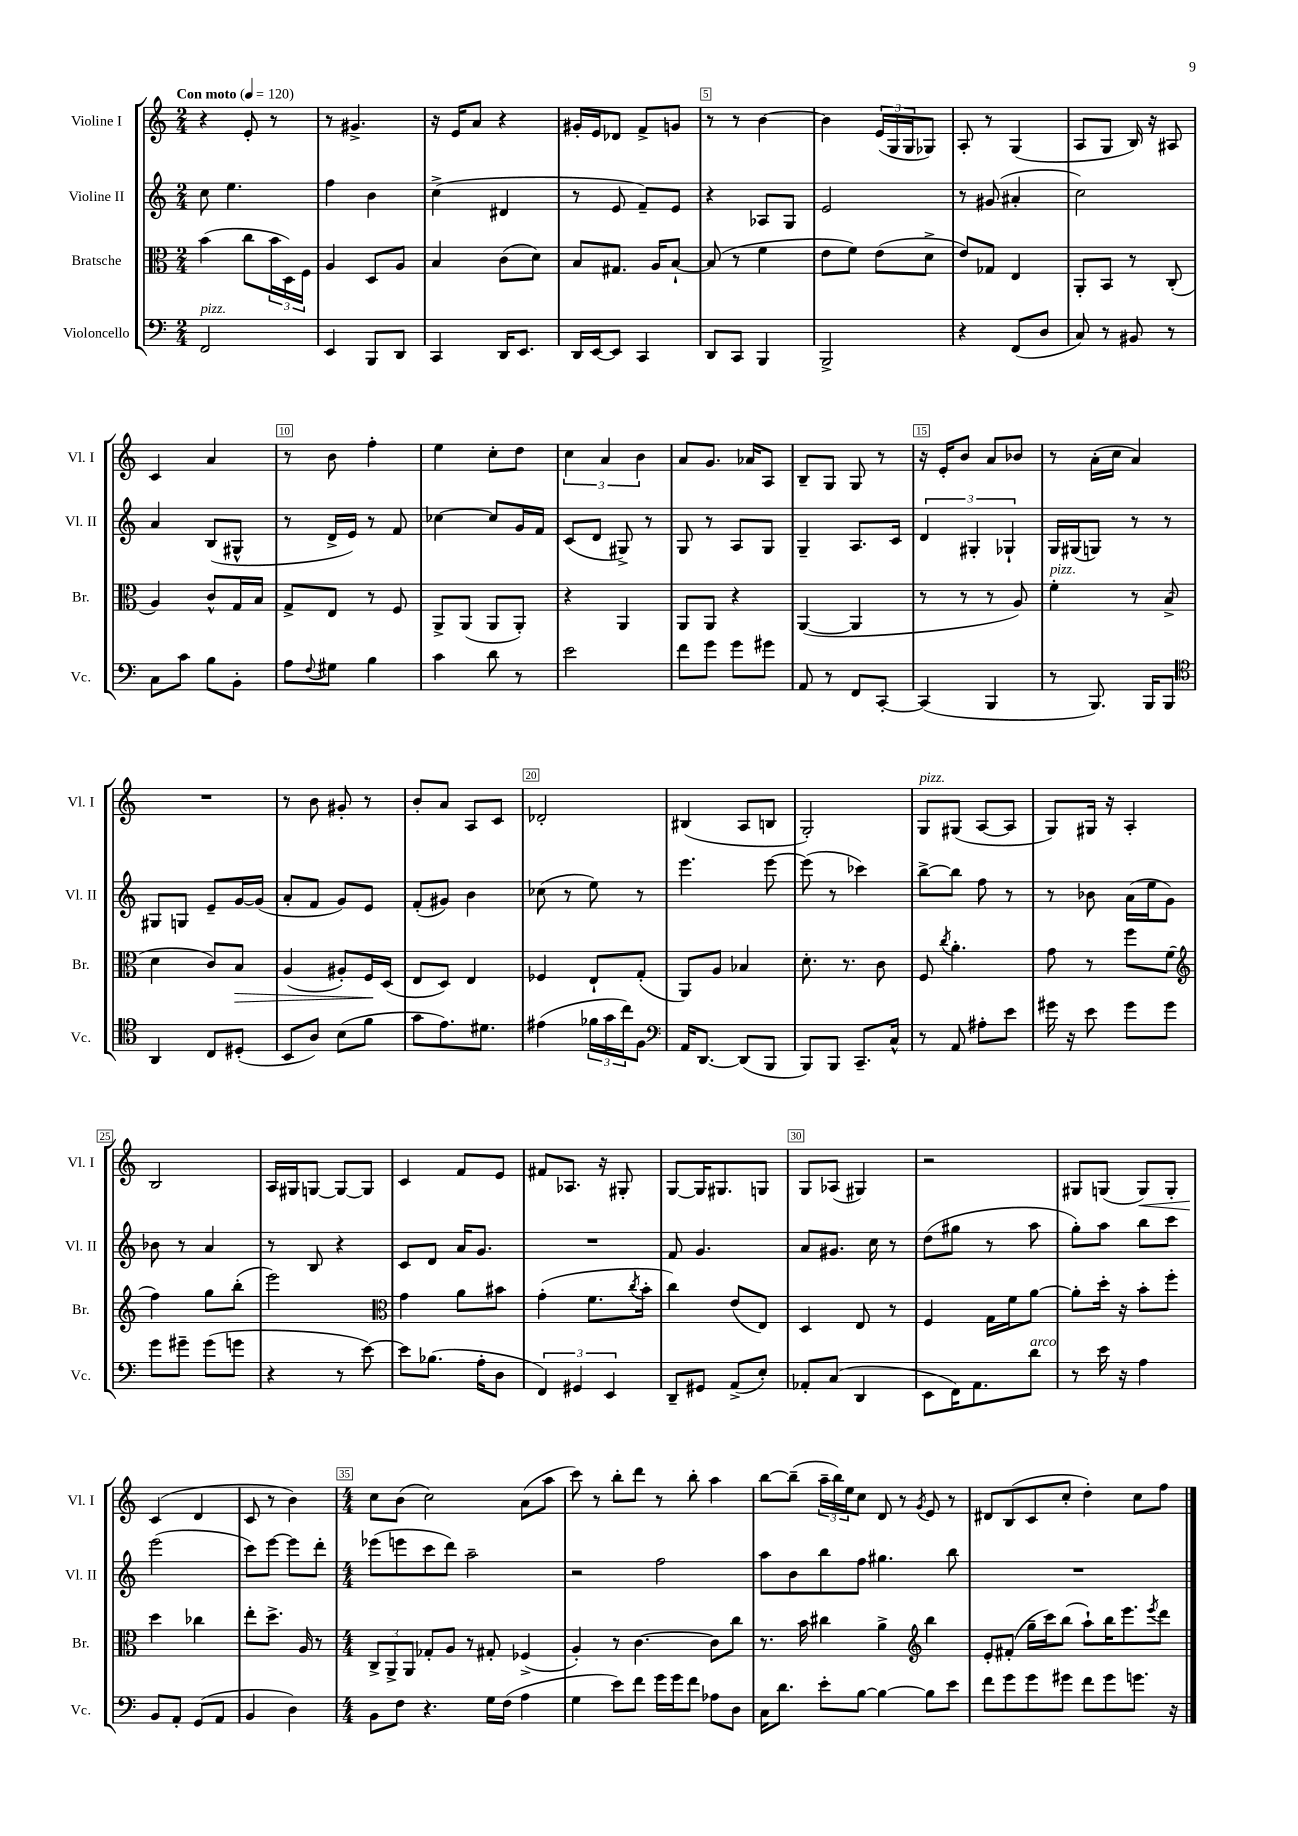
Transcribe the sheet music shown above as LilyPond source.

<<
\new StaffGroup <<
\new Staff = "s0" \with { instrumentName = "Violine I" shortInstrumentName = "Vl. I" } {
    \clef treble \key c \major \numericTimeSignature \time 2/4 \tempo "Con moto" 4 = 120
    r4 e'8-. r8 |
    r8 gis'4.-> |
    r16 e'16 a'8 r4 |
    gis'16-. e'16 des'8 f'8-> g'8 |
    r8 r8 b'4~ |
    b'4 \tuplet 3/2 { e'16( g16 g16 } ges8) |
    a8-. r8 g4( |
    a8 g8 b16) r16 ais8 |
    c'4 a'4 |
    r8 b'8 f''4-. |
    e''4 c''8-. d''8 |
    \tuplet 3/2 { c''4 a'4 b'4 } |
    a'8 g'8. aes'16 a8 |
    b8-- g8 g8 r8 |
    r16 e'16-. b'8 a'8 bes'8 |
    r8 a'16-.( c''16 a'4) |
    R2 |
    r8 b'8 gis'8-. r8 |
    b'8-. a'8 a8 c'8 |
    des'2-. |
    bis4( a8 b8 |
    g2-.) |
    g8^\markup { \italic "pizz." } gis8( a8~ a8 |
    g8) gis16 r16 a4-. |
    b2 |
    a16 gis16 g8~ g8~ g8 |
    c'4 f'8 e'8 |
    fis'8 aes8. r16 gis8-. |
    g8~ g16 gis8. g8 |
    g8 aes8( gis4) |
    r2 |
    gis8 g8( g8\<) g8-. |
    c'4\!( d'4 |
    c'8 r8 b'4) |
    \numericTimeSignature \time 4/4 c''8 b'8( c''2) a'8( a''8 |
    c'''8) r8 b''8-. d'''8 r8 b''8-. a''4 |
    b''8~ b''8--( \tuplet 3/2 { a''16-- b''16) e''16 } c''8 d'8 r8 \acciaccatura { g'8 } e'8 r8 |
    dis'8 b8( c'8 c''8-. d''4-.) c''8 f''8 \bar "|." |
}
\new Staff = "s1" \with { instrumentName = "Violine II" shortInstrumentName = "Vl. II" } {
    \clef treble \key c \major \numericTimeSignature \time 2/4
    c''8 e''4. |
    f''4 b'4 |
    c''4->( dis'4 |
    r8 e'8 f'8--) e'8 |
    r4 aes8 g8 |
    e'2 |
    r8 gis'8( ais'4-. |
    c''2) |
    a'4 b8( gis8-^ |
    r8 d'16-> e'16) r8 f'8 |
    ces''4~ ces''8 g'16 f'16 |
    c'8( d'8 gis8->) r8 |
    g8 r8 a8 g8 |
    g4-- a8. c'16 |
    \tuplet 3/2 { d'4 gis4-. ges4-! } |
    g16 gis16( g8) r8 r8 |
    gis8 g8 e'8-- g'16~ g'16( |
    a'8-. f'8 g'8) e'8 |
    f'8-.( gis'8) b'4 |
    ces''8( r8 e''8) r8 |
    e'''4. e'''8~ |
    e'''8( r8 ces'''4) |
    b''8~-> b''8 f''8 r8 |
    r8 bes'8 a'16( e''16 g'8) |
    bes'8 r8 a'4 |
    r8 b8 r4 |
    c'8 d'8 a'16 g'8. |
    R2 |
    f'8 g'4. |
    a'8 gis'8. c''16 r8 |
    d''8( gis''8 r8 a''8 |
    g''8-.) a''8 b''8 c'''8 |
    e'''2( |
    c'''8) e'''8~ e'''8 d'''8-. |
    \numericTimeSignature \time 4/4 ees'''8( e'''8 c'''8 d'''8) a''2-- |
    r2 f''2 |
    a''8 b'8 b''8 f''8 gis''4. b''8 |
    R1 \bar "|." |
}
\new Staff = "s2" \with { instrumentName = "Bratsche" shortInstrumentName = "Br." } {
    \clef alto \key c \major \numericTimeSignature \time 2/4
    b'4( c''8 \tuplet 3/2 { b'16 d16) f16 } |
    a4 d8 a8 |
    b4 c'8( d'8) |
    b8 gis8. a16 b8~-! |
    b8( r8 f'4 |
    e'8 f'8) e'8( d'8-> |
    e'8) ges8 e4 |
    a,8-. b,8 r8 c8-.( |
    a4) c'8-^ g16 b16 |
    g8-> e8 r8 f8 |
    a,8-> a,8( a,8 a,8-.) |
    r4 a,4 |
    a,8 a,8 r4 |
    a,4~( a,4 |
    r8 r8 r8 a8) |
    f'4-.^\markup { \italic "pizz." } r8 b8->( |
    d'4 c'8) b8\> |
    a4( ais8-.) f16\! d16( |
    e8 d8) e4 |
    fes4 e8-! g8-.( |
    a,8) a8 bes4 |
    d'8.-. r8. c'8 |
    f8 \acciaccatura { c''8 } a'4.-. |
    g'8 r8 f''8 f'8( |
    \clef treble f''4) g''8 b''8-.( |
    e'''2) |
    \clef alto g'4 a'8 bis'8 |
    g'4-.( f'8. \acciaccatura { c''8 } b'16-. |
    c''4) e'8( e8) |
    d4 e8 r8 |
    f4 g16 f'16 a'8~ |
    a'8-. d''16-. r16 b'8-. f''8-. |
    d''4 ces''4 |
    e''8-. d''8.-> a16 r8 |
    \numericTimeSignature \time 4/4 \tuplet 3/2 { c8-> a,8-> a,8 } ges8-. a8 r8 gis8-. fes4->( |
    a4-.) r8 c'4.~ c'8 c''8 |
    r8. b'16 cis''4 a'4-> \clef treble b''4 |
    e'8-. fis'8-.( g''16-- c'''16) b''8( a''8-!) b''16 e'''8. \acciaccatura { e'''8 } d'''8 \bar "|." |
}
\new Staff = "s3" \with { instrumentName = "Violoncello" shortInstrumentName = "Vc." } {
    \clef bass \key c \major \numericTimeSignature \time 2/4
    f,2^\markup { \italic "pizz." } |
    e,4 b,,8 d,8 |
    c,4 d,16 e,8. |
    d,16 e,16~ e,8 c,4 |
    d,8 c,8 b,,4 |
    b,,2-> |
    r4 f,8( d8 |
    c8) r8 bis,8 r8 |
    c8 c'8 b8 b,8-. |
    a8 \appoggiatura { f8 } gis8 b4 |
    c'4 d'8 r8 |
    e'2 |
    f'8 g'8 g'8 gis'8 |
    a,8 r8 f,8 c,8~-. |
    c,4( b,,4 |
    r8 b,,8.) b,,16 b,,8 |
    \clef tenor a,4 c8 dis8-.( |
    b,8 a8) b8( f'8 |
    g'8 e'8.) dis'8. |
    eis'4( \tuplet 3/2 { fes'16 g'16 c''16) } f8 |
    \clef bass a,16 d,8.~ d,8( b,,8 |
    b,,8) b,,8 c,8.-- c16-^ |
    r8 a,8 ais8-. e'8 |
    gis'16 r16 e'8 gis'8 gis'8 |
    g'8 gis'8-- gis'8( g'8 |
    r4 r8 e'8~) |
    e'8 bes8.( a16-. d8 |
    \tuplet 3/2 { f,4) gis,4 e,4 } |
    d,8-- gis,8 a,8->( e8-.) |
    aes,8-. c8( d,4 |
    e,8 f,16) a,8. d'8^\markup { \italic "arco" } |
    r8 e'16 r16 a4 |
    b,8 a,8-. g,8( a,8 |
    b,4 d4) |
    \numericTimeSignature \time 4/4 b,8 f8 r4. g16 f16( a4 |
    g4 e'8) f'8 g'16 g'16 f'8 aes8 d8 |
    c16 d'8. e'8-. b8~ b4~ b8 e'8 |
    f'8 g'8 g'8 gis'8 f'8 gis'8 g'8. r16 \bar "|." |
}
>>
>>
\layout { \context { \Score \override BarNumber.break-visibility = ##(#f #t #t) barNumberVisibility = #(every-nth-bar-number-visible 5) \override BarNumber.stencil = #(make-stencil-boxer 0.1 0.3 ly:text-interface::print) } }
